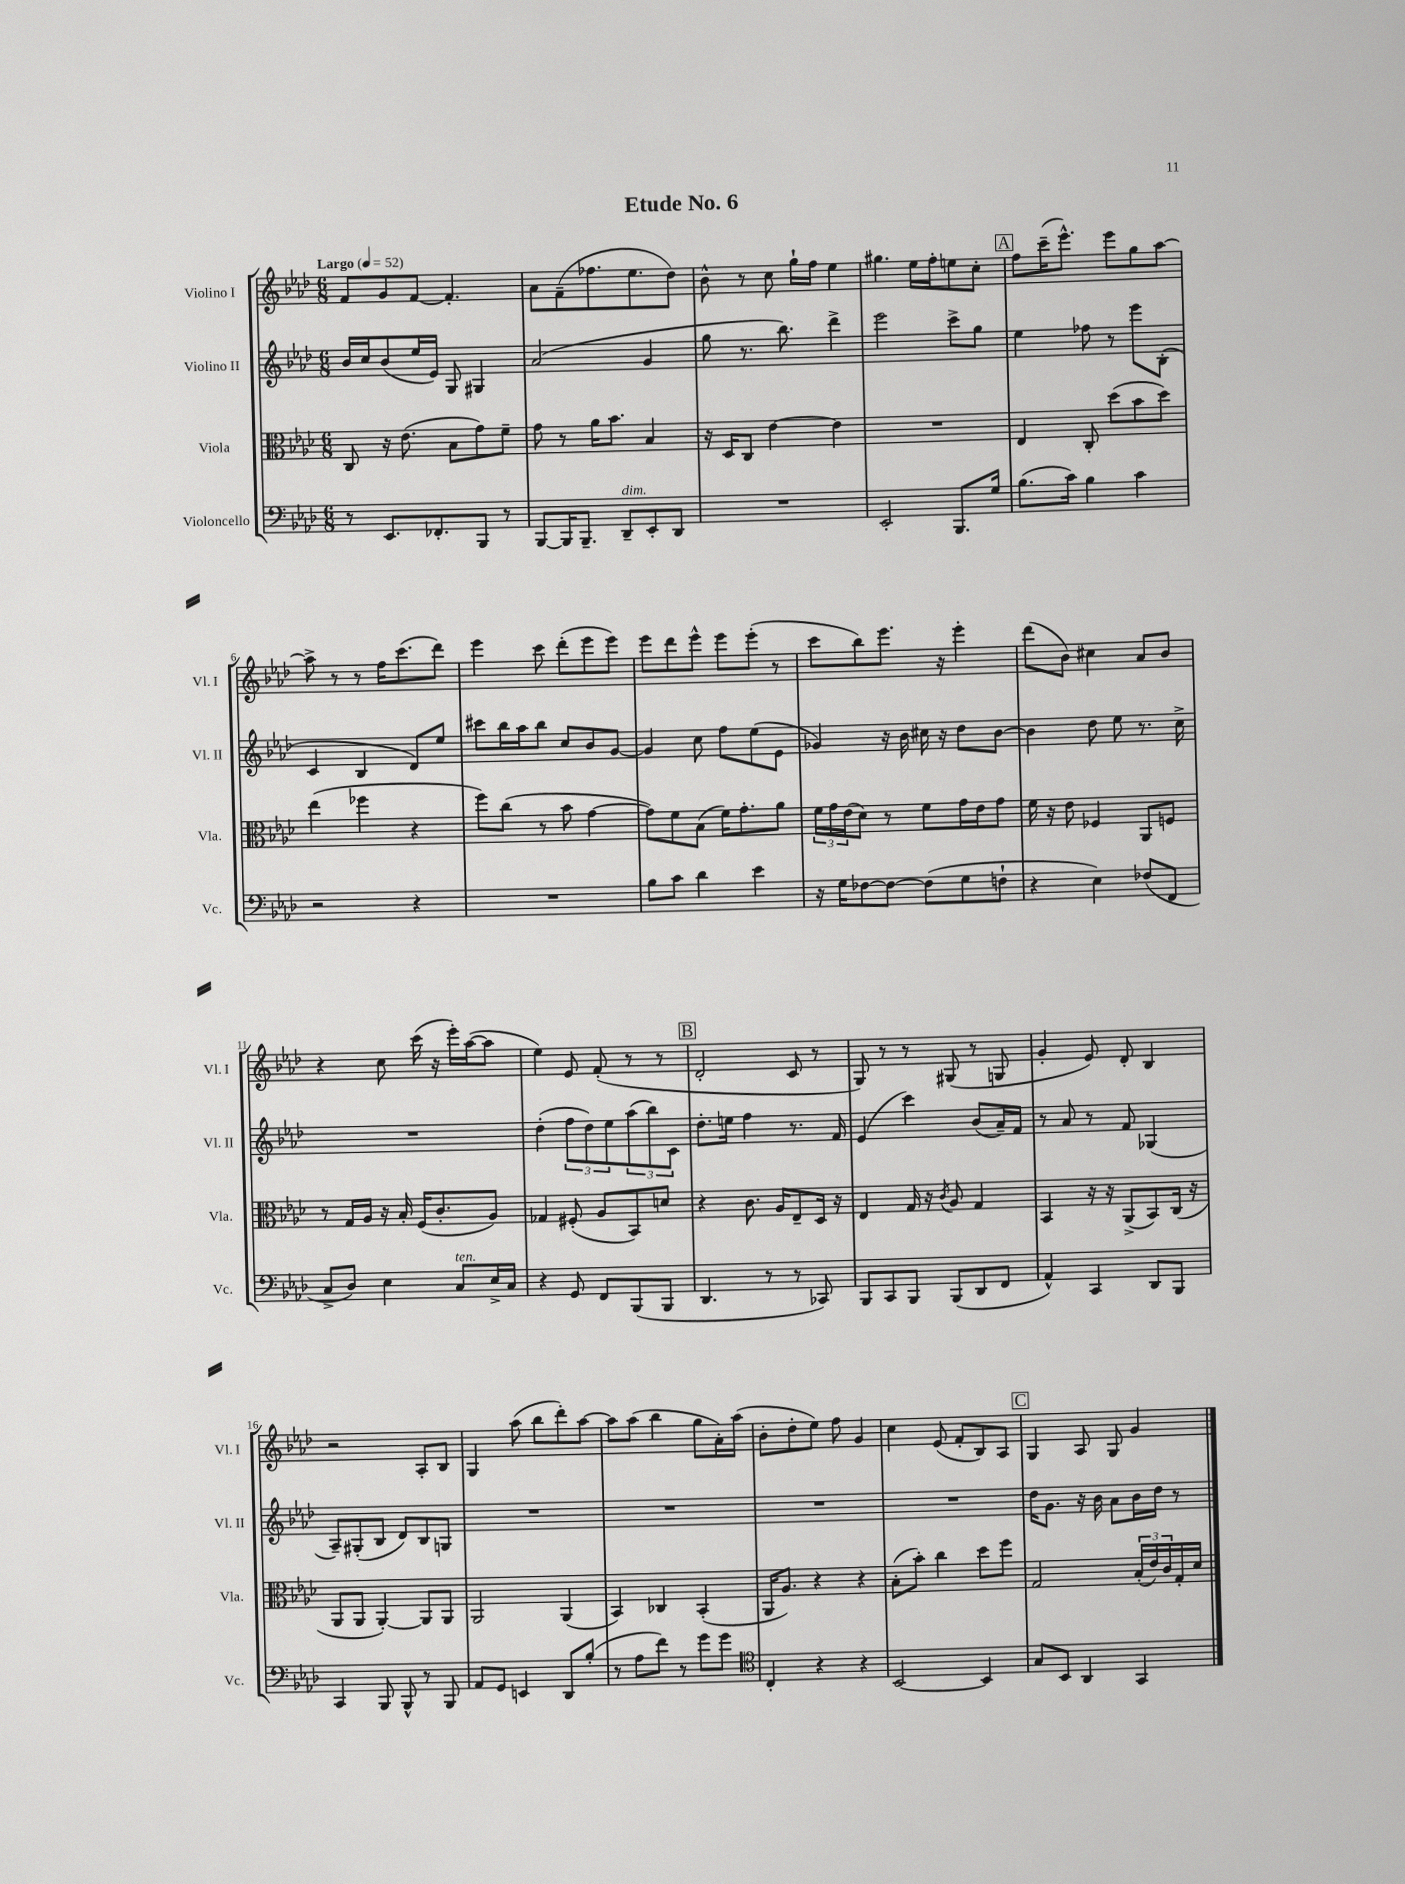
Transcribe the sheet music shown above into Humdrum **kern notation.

**kern	**kern	**kern	**kern
*staff4	*staff3	*staff2	*staff1
*clefF4	*clefC3	*clefG2	*clefG2
*k[b-e-a-d-]	*k[b-e-a-d-]	*k[b-e-a-d-]	*k[b-e-a-d-]
*M6/8	*M6/8	*M6/8	*M6/8
*MM52	*MM52	*MM52	*MM52
8r	8C/	16b-/LL	8f/L
.	.	16cc/J	.
8.EE-/L	16r	(8b-/	8g/
.	(8.e-\	.	.
.	.	16ee-/L	[8f/J
8.FF-'/	.	16e-/JJ)	.
.	8B-\L	8G/	4.f'/]
8BBB-/J	8g\)	4G#/	.
8r	8f~\J	.	.
=	=	=	=
[8BBB-/L	8g\	(2a-/	8a-\L
16BBB-/]K	8r	.	(8f~\
8.BBB-~/J	.	.	.
.	16a-\LK	.	8.ff-\
.	8.b-\J	.	.
8DD-~/L	.	.	.
.	.	.	8.ee-\
8EE-'/	4B-/	4g/	.
8DD-/J	.	.	8dd-\J)
=	=	=	=
2.r	16r	8gg\	8b-^^\
.	16D-/LK	.	.
.	8C/J	8.r	8r
.	[4e-\	.	8cc\
.	.	8.bb-\)	.
.	.	.	16gg`\LL
.	.	.	16ff\JJ
.	4e-\]	4ddd-^\	4ee-\
=	=	=	=
2EE-'/	2.r	2eee-\	4.gg#\
.	.	.	16ee-\LL
.	.	.	16ff'\J
8.BBB-/L	.	8ccc^\L	8ee\
.	.	8gg\J	8cc'\J
16G/Jk	.	.	.
=	=	=	=
(8.B-\L	4E-/	4ee-\	8ff\L
.	.	.	(16ccc~\K
16c\Jk)	.	.	8.eee-^^\J)
4B-\	8C'/	8ff-\	.
.	(8dd-\L	8r	8eee-\L
4c\	8b-\	8eee-\L	8gg\
.	8dd-\J)	(8B-'\J	[8aa-\J
=	=	=	=
2r	(4ee-\	4c/	8aa-^\]
.	.	.	8r
.	4ff-\	4B-/	8r
.	.	.	16ff\LK
.	.	.	(8.ccc\
4r	4r	8d-/L)	.
.	.	8ee-/J	8ddd-\J)
=	=	=	=
2.r	8ff\L)	8ccc#\L	4eee-\
.	(8cc\J	16bb-\L	.
.	.	16aa-\J	.
.	8r	8bb-\J	8ccc\
.	8b-\	8cc/L	(8ddd-'\L
.	[4g\	8b-/	8eee-\
.	.	[8g/J	8eee-\J)
=	=	=	=
8B-\L	8g\]L)	4g/]	8eee-\L
8c\J	8f\	.	8ddd-\
4d-\	(8B-\J	8cc\	8eee-^^\J
.	16f\LK)	8ff\L	8eee-\L
.	8.g'\	.	.
4e-\	.	(8ee-\	(8eee-'\J
.	8a-\J	8e-\J	8r
=	=	=	=
16r	24f\LL	4g-/)	8ccc\L
.	24g\	.	.
16G\LK	.	.	.
.	(24e-\J	.	.
[8F-\	8d-\J)	.	8bb-\)
8F-\_J	8r	16r	8.eee-\J
.	.	16b-\	.
(8F-\]L	8f\L	16cc#\	.
.	.	16r	16r
8G\	16g\L	8dd-\L	4eee-'\
.	16e-\J	.	.
8F`\J	8g\J	[8b-\J	.
=	=	=	=
4r	16f\	4b-\]	(8ddd-\L
.	16r	.	.
.	8e-\	.	8b-\J)
4E-\)	4F-/	8dd-\	4cc#\
.	.	8ee-\	.
(8F-/L	8AA-/L	8.r	8a-/L
8FF/J	8F/J	.	8b-/J
.	.	16cc^\	.
=	=	=	=
8C^/L	8r	2.r	4r
8D-/J)	16G/LL	.	.
.	16A-/JJ	.	.
4E-\	16r	.	8cc\
.	16B-'/	.	.
.	(16F/LK	.	(16ccc\
.	8.c'/	.	16r
8C/L	.	.	16eee-'\LL)
.	.	.	([16aa-\J
16E-^/L	8A-/J)	.	8aa-\]J
16C/JJ	.	.	.
=	=	=	=
4r	4G-/	(4dd-'\	4ee-\)
8GG/	(8F#'/	12ff\L	8e-/
.	.	12dd-\)	.
8FF/L	8A-/L	.	(8f'/
.	.	12ee-\	.
(8BBB-/	8BB-/)	(12aa-\	8r
.	.	12bb-\)	.
8BBB-/J	8d/J	.	8r
.	.	12c\J	.
=	=	=	=
4.DD-/	4r	8.dd-'\L	2d-'/
.	.	16ee\Jk	.
.	8.c\	4ff\	.
8r	.	.	.
.	16A-/LK	.	.
8r	8E-~/	8.r	8c/
8CC-/)	16D-/Jk	.	8r
.	16r	16f/	.
=	=	=	=
8BBB-/L	4E-/	(4e-/	8G/)
8CC/	.	.	8r
8BBB-/J	16G/	4ccc\)	8r
.	16r	.	.
.	8qc/	.	.
(8BBB-/L	8A-/	.	(8G#/
8DD-/	4G/	(8b-/L	8r
8FF/J	.	16a-~/L)	8G/
.	.	16f/JJ	.
=	=	=	=
4AA-^^/)	4BB-/	8r	4g'/
.	.	8a-/	.
4CC/	16r	8r	8e-/)
.	16r	.	.
.	(8AA-^/L	8f/	8d-'/
8DD-/L	8BB-/)	(4G-/	4B-/
8BBB-/J	(16C/Jk	.	.
.	16r	.	.
=	=	=	=
4CC/	8AA-/L	8A-~/L)	2r
.	8AA-/J	(8G#'/	.
8BBB-/	[4AA-'/)	8B-/J	.
8BBB-^^/	.	8d-/L)	.
8r	8AA-/]L	8B-/	8A-'/L
8BBB-/	8AA-/J	8G/J	8B-/J
=	=	=	=
8AA-/L	2AA-/	2.r	4G/
8GG/J	.	.	.
4EE/	.	.	(8aa-\
.	.	.	8bb-\L
8DD-/L	(4AA-/	.	8ddd-'\)
(8B-'/J	.	.	[8aa-\J
=	=	=	=
8r	4BB-/)	2.r	8aa-\]L
8A-\L	.	.	(8aa-\J
8f\J)	4C-/	.	4bb-\
8r	.	.	.
8g\L	(4BB-'/	.	8gg\L
8g\J	.	.	16a-'\L)
.	.	.	(16aa-\JJ
=	=	=	=
*clefC4	*	*	*
4C'/	16AA-/LK	2.r	8b-'\L
.	8.A-/J)	.	.
.	.	.	8dd-'\
4r	4r	.	8ee-\J)
.	.	.	8ff\
4r	4r	.	4g/
=	=	=	=
[2BB-/	(8B-'\L	2.r	4cc\
.	8b-'\J)	.	.
.	4cc\	.	(8e-/
.	.	.	8f'/L
4BB-/]	8dd-\L	.	8B-/)
.	8ff\J	.	8A-/J
=	=	=	=
8G/L	2G/	16dd-\LK	4G/
.	.	8.g\J	.
8BB-/J	.	.	.
4AA-/	.	16r	8A-/
.	.	16b-\	.
.	.	8a-\L	8G/
4GG/	(24B-'/LL	16b-\L	4g/
.	24e-/)	.	.
.	.	16dd-\JJ	.
.	24c/	.	.
.	16G'/	8r	.
.	16d-/JJ	.	.
==	==	==	==
*-	*-	*-	*-
